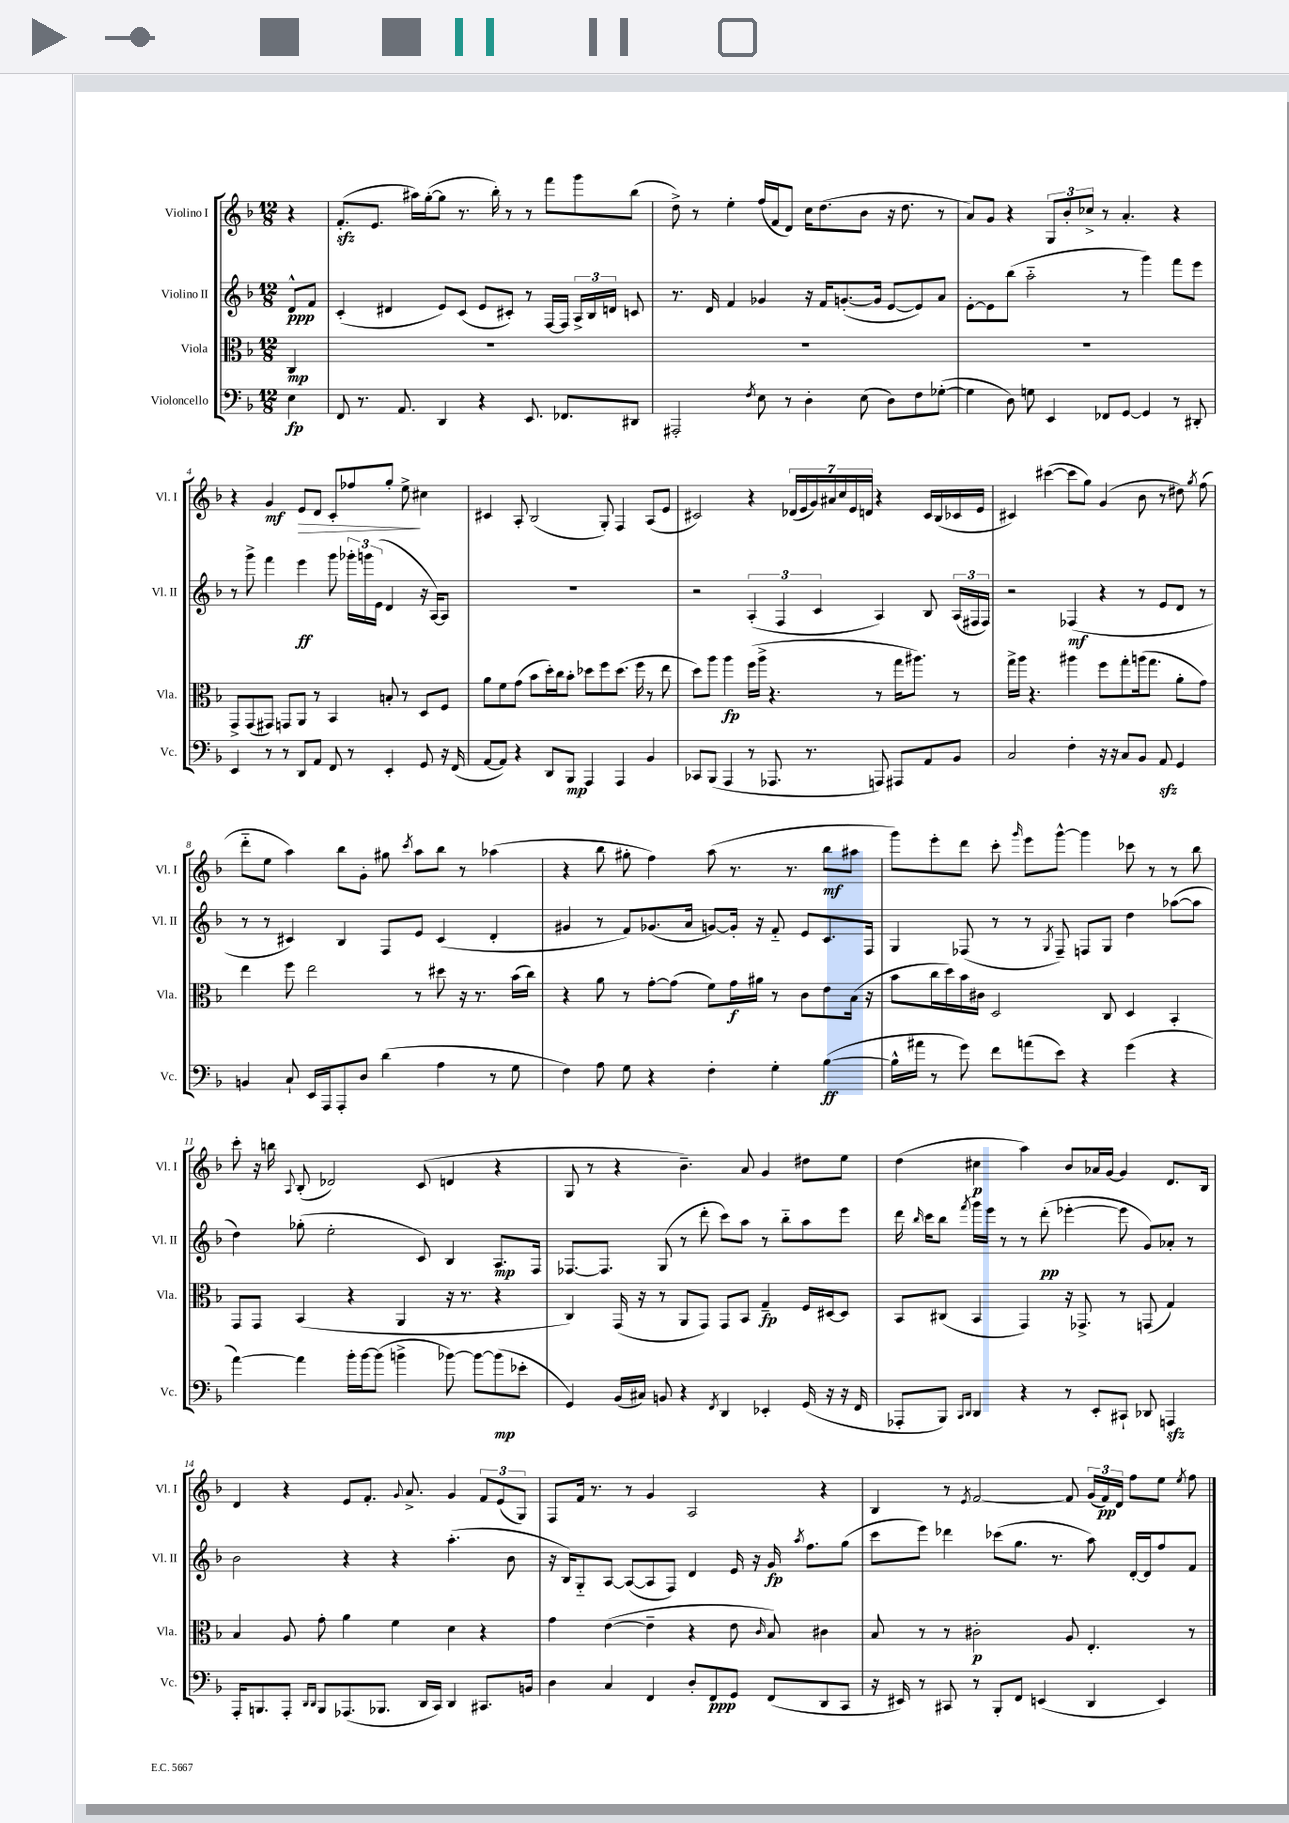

**kern	**kern	**kern	**kern
*staff4	*staff3	*staff2	*staff1
*clefF4	*clefC3	*clefG2	*clefG2
*k[b-]	*k[b-]	*k[b-]	*k[b-]
*M12/8	*M12/8	*M12/8	*M12/8
4E	4C	8d^^	4r
.	.	8f	.
=	=	=	=
8FF	1.r	(4c'	(8.f'
8.r	.	.	.
.	.	.	8.e
.	.	4d#	.
8.AA	.	.	.
.	.	.	16aa#)
.	.	.	([16gg'
4DD	.	8e)	8gg]
.	.	(8c	8.r
4r	.	8e	.
.	.	.	16bb-')
.	.	8c#')	8r
8.EE	.	8r	8r
.	.	[16F	8fff
8.FF-	.	16F]	.
.	.	24A^	8ggg
.	.	24B-	.
.	.	24d	.
8DD#	.	8c	(8bb-
=	=	=	=
2AAA#'	1.r	8.r	8dd^)
.	.	.	8r
.	.	16d	.
.	.	4f	4ee'
8qF	.	.	.
8E	.	4g-	(16ff
.	.	.	16f
8r	.	.	8d)
4D'	.	16r	16cc
.	.	16f	(8.dd
.	.	([8.g'	.
(8E	.	.	8b-
.	.	16g]	.
8D)	.	[8e	16r
.	.	.	8.dd
8F	.	8e])	.
([8G-'	.	8a	8r
=	=	=	=
4G-]	1.r	[8e'	8a)
.	.	8e]	8g
8D)	.	(8bb-	4r
8G	.	2aa'~	.
4EE	.	.	12G
.	.	.	12b-'
.	.	.	12cc-^
8FF-	.	.	8r
[8GG	.	8r	4.a'
4GG]	.	4ggg)	.
8r	.	8fff	4r
8DD#'	.	8eee	.
=	=	=	=
4EE	8GG^	8r	4r
.	(8GG	8ggg^	.
8r	8GG#)	4fff	4g
8r	8GG	.	.
8DD	8AA	4eee	8e
8AA	8r	.	8d
8FF	4BB-	8ggg	8c'
8r	.	24ggg-'	8ff-
.	.	24ggg	.
.	.	(24e	.
4EE'	8B'	4d	8gg'
.	8r	.	8ee^
8GG	8D	16r	4cc#
.	.	[16A)	.
16r	8F	8A]	.
(16FF	.	.	.
=	=	=	=
[8AA	8a	1.r	4c#
8AA])	8f	.	.
4r	(8g	.	8A'
.	8b-	.	(2B-
8DD	16dd')	.	.
.	16cc	.	.
8BBB-	8b-'	.	.
4AAA	8dd-	.	.
.	8ff	.	8G')
4AAA	(8.dd-	.	4F
.	16ff	.	.
4BB-	8r	.	(8A
.	8ee	.	8e
=	=	=	=
8CC-	8dd)	2r	2c#)
(8BBB-	8aa	.	.
4AAA	4aa	.	.
8r	(16ff	(6A'	4r
.	16aa^	.	.
8.AAA-	4.r	.	.
.	.	6F	.
.	.	.	(28d-
.	.	.	28e
8.r	.	.	.
.	.	.	28g)
.	.	6c	.
.	.	.	28a#
.	.	.	28cc
.	.	.	28e
.	.	.	28d
8AAA)	8r	4A)	4r
8AAA#	16gg	.	.
.	8.aa#)	.	.
8AA	.	8B-	16c#
.	.	.	(16B-
8BB-	8r	(24A	16c-
.	.	24F#	.
.	.	.	16e
.	.	24F#)	.
=	=	=	=
2C	16gg^	2r	4c#)
.	16aa	.	.
.	4.r	.	.
.	.	.	([4ccc#
4F'	4aa#	(4F-	8ccc#]
.	.	.	8gg)
16r	8ff	4r	(4g
16r	.	.	.
8C	8gg'	.	.
8BB-	(16aa	8r	8b-
.	8.gg	.	.
8AA	.	8e	8r
4GG	8a'	8d	8dd#)
.	.	.	8qgg
.	8g)	8r	(8ff
=	=	=	=
4BB	4ee	8r	8ddd'~
.	.	8r	8ee
8C`	8ff	4c#)	4aa)
16EE	2ee	.	.
16AAA	.	.	.
8AAA'	.	4B-	8bb-
8D	.	.	8g'
(4d	.	8F	8gg#
.	.	.	8qccc
.	8r	8e	8aa
4A	8dd#	(4c#	8bb-
.	16r	.	8r
.	8.r	.	.
8r	.	4d'	(4aa-
8G	(16b-	.	.
.	16cc)	.	.
=	=	=	=
4F)	4r	4g#	4r
8A	8a	8r	8bb-
8G	8r	8f)	8gg#'
4r	[8g'	(8.g-	4ff)
.	(8g]	.	.
.	.	16a	.
4F'	8f)	[8g)	(8aa
.	16g	16g']	8.r
.	16a#	16r	.
4G'	8r	8f'~	.
.	.	.	8.r
.	8c	8e	.
([4B-	8e	8.c	8bb-
.	(16B-	.	8aa#
.	16r	16F	.
=	=	=	=
16B-^^]	8b-	4G	8ggg)
16a#	.	.	.
8r	16cc	.	8eee'
.	16dd)	.	.
8g)	16b-	(8F-	8ddd
.	16c#	.	.
8f	2D	8r	8ccc'
.	.	.	16qqggg
(8a	.	8r	8eee
.	.	8qG	.
8e)	.	8F-~)	[8ggg^^
4r	.	8F	4ggg]
.	8C	8G	.
(4g	4D	4dd	8ccc-
.	.	.	8r
4r	4BB-'	([8aa-	8r
.	.	8aa-]	8bb-
=	=	=	=
[4a)	8GG	4dd)	8ccc'
.	8GG	.	16r
.	.	.	16bb
.	.	.	8qqA
4a]	(4BB-	(8gg-'	(8B-'
.	.	2ee'	2d-)
16b-'	4r	.	.
[16b-	.	.	.
(8b-]	.	.	.
4b^	4AA	.	.
.	.	8c)	(8c
[8b-)	16r	4B-	4d
.	8.r	.	.
8b-_	.	.	.
(8b-]	4r	8.A	4r
8e-'	.	.	.
.	.	16F	.
=	=	=	=
4GG)	4C)	[8.F-	8G
.	.	.	8r
.	.	8.F-]	.
(16BB-	(16GG	.	4r
16C#)	16r	.	.
8BB	8r	(8G	.
4r	8AA	8r	4.b-~)
.	8GG)	8ddd'	.
8qFF	.	.	.
4DD	8GG	8ccc)	.
.	8BB-	8aa	8a
4EE-'	4G~	8r	4g
.	.	8bb-'~	.
(16GG	16F	8aa	8dd#
16r	[16D#	.	.
16r	8D#]	8eee	8ee
16FF	.	.	.
=	=	=	=
8AAA-'	8BB-	16ddd	(4dd
.	.	16qqbb-	.
.	.	16ccc	.
8BBB-)	(8C#	8bb-	.
16qqCC	.	.	.
16qqDD	.	8qfff	.
4DD	4BB-	16ggg	4cc#
.	.	16eee	.
.	.	8r	.
4r	4GG)	8r	4aa)
.	.	(8ddd'	.
8r	16r	[4eee-'	8b-
.	8.GG-^	.	.
8EE'	.	.	16a-
.	.	.	[16g
8CC#`	8r	8eee-]	4g]
8DD-	(8GG	8g)	.
4AAA	4G)	8a-'	8.d
.	.	8r	.
.	.	.	16B-
=	=	=	=
16AAA'	4B-	2b-	4d
8.BBB	.	.	.
8AAA'	8A	.	4r
16qqDD	.	.	.
16qqDD	.	.	.
8BBB	8g'	.	.
(8.AAA-	4a	4r	8e
.	.	.	8.f'
8.BBB-	.	.	.
.	4f	4r	.
.	.	.	8qqg
.	.	.	8.a^
16DD	.	.	.
16CC)	.	.	.
4DD	4d	(4.aa'	4g
8.CC#	4r	.	12f
.	.	.	(12e
.	.	8b-	.
.	.	.	12G)
16BB	.	.	.
=	=	=	=
4D	4g	16r	8F
.	.	16B-)	.
.	.	8G'~	16f
.	.	.	8.r
4C	([4e	[8A	.
.	.	(8A_	8r
4FF	4e~]	8A]	4g
.	.	8F)	.
8D'	4r	4d	2A
8FF	.	.	.
8GG	8e	16e	.
.	.	16r	.
.	16qqc	.	.
(8FF	8B-)	16g	.
.	.	8qaa	.
.	.	8.ff	.
8DD	4c#	.	4r
8CC	.	(8gg	.
=	=	=	=
16r	8B-	8ccc	4B-
16EE#)	.	.	.
8r	8r	8eee)	.
8CC#	8r	4ddd-	8r
.	.	.	8qe
8r	2c#'	.	[2f
8BBB-'	.	(8ccc-	.
8FF	.	8.gg	.
(4EE	.	.	.
.	.	8.r	.
.	8A	.	8f]
4DD	4.E'	8aa)	(24g
.	.	.	24f)
.	.	.	24d
.	.	[16d'	8ff
.	.	16d]	.
4EE)	.	8ff	8ee
.	.	.	8qee
.	8r	8f	8ff
==	==	==	==
*-	*-	*-	*-
